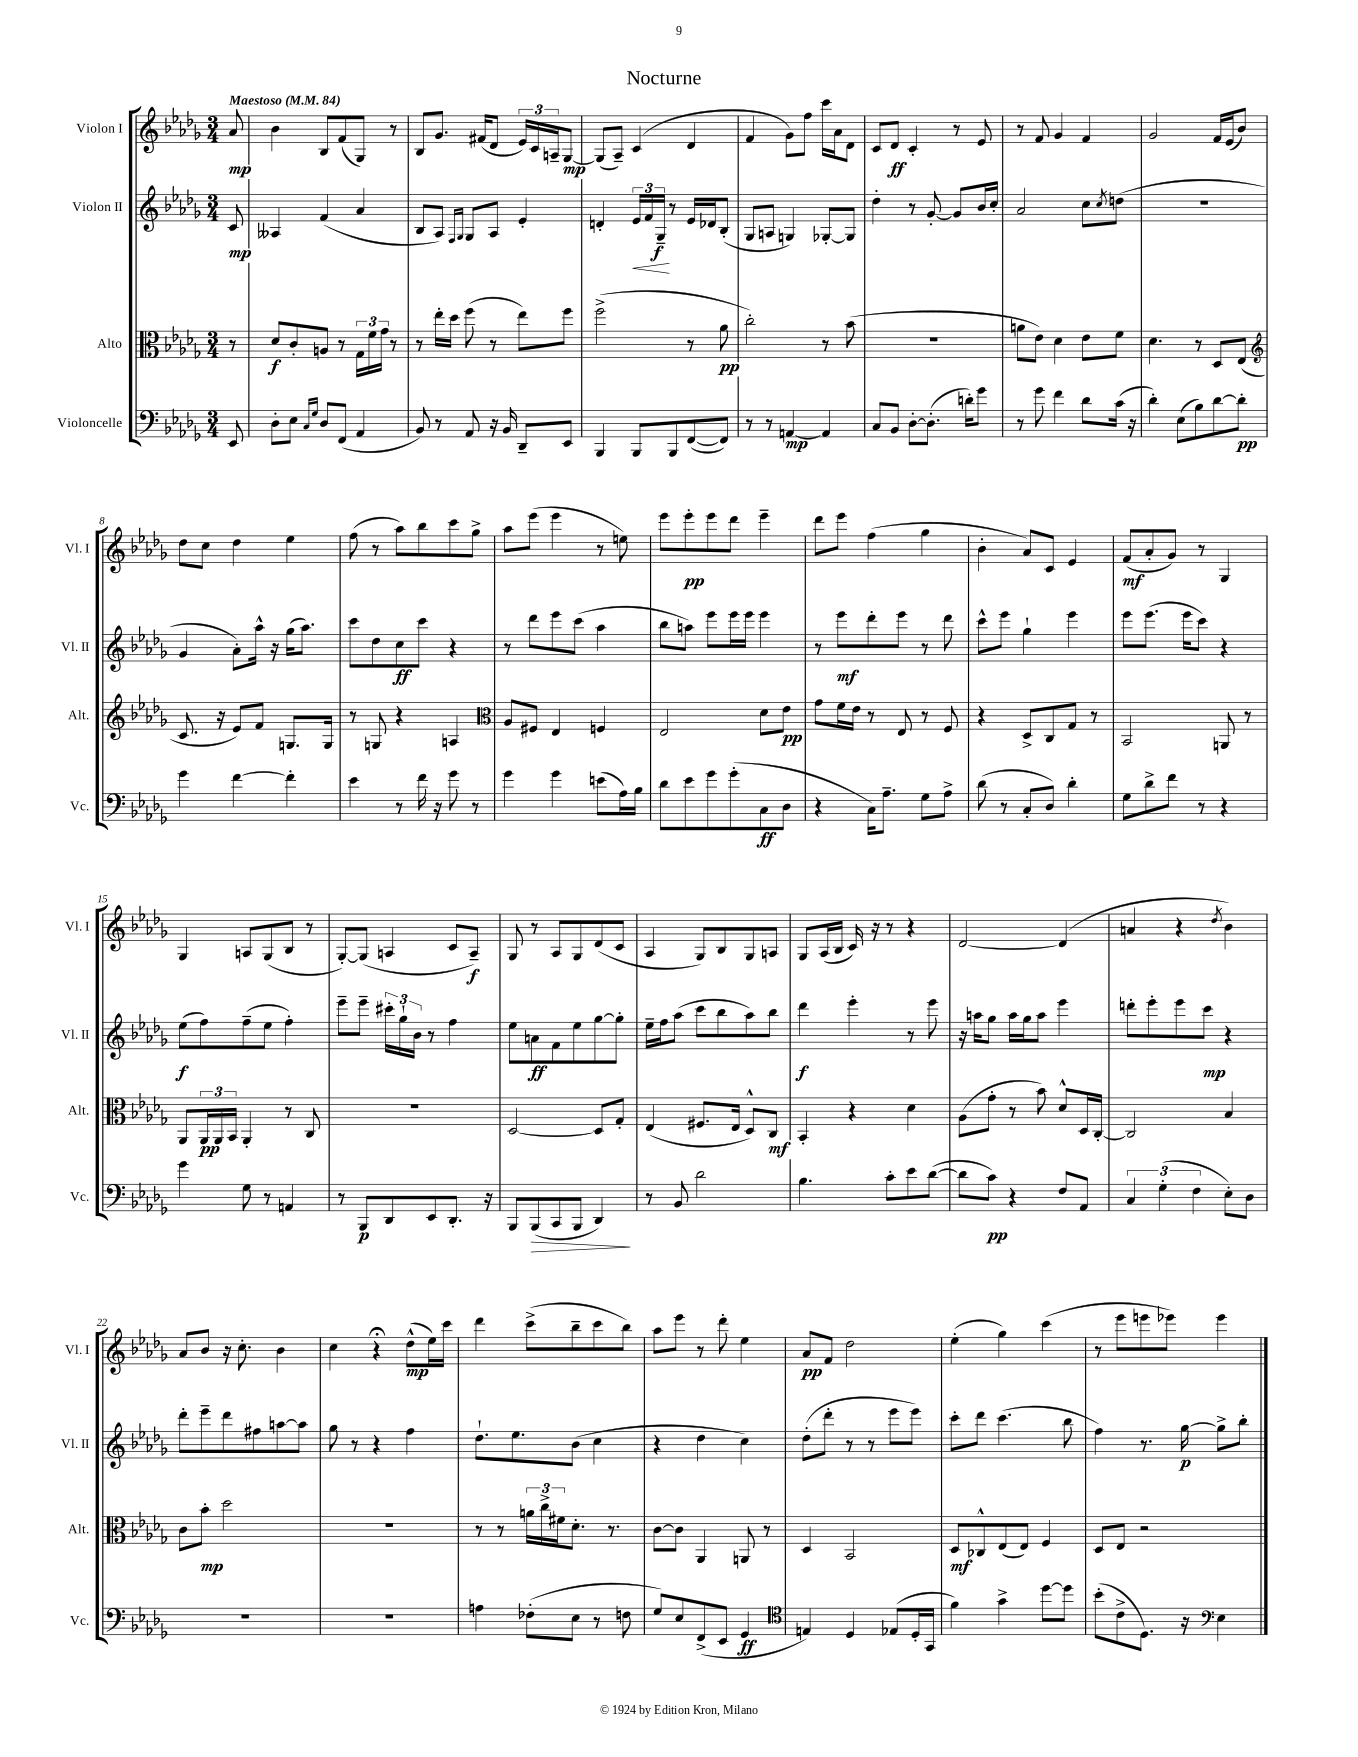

**kern	**kern	**kern	**kern
*staff4	*staff3	*staff2	*staff1
*clefF4	*clefC3	*clefG2	*clefG2
*k[b-e-a-d-g-]	*k[b-e-a-d-g-]	*k[b-e-a-d-g-]	*k[b-e-a-d-g-]
*M3/4	*M3/4	*M3/4	*M3/4
*MM84	*MM84	*MM84	*MM84
8EE-/	8r	8c/	8a-/
=	=	=	=
8D-'\L	8d-/L	4A--/	4b-\
8E-\J	8c'/	.	.
16qqC/LL	.	.	.
16qqG-/JJ	.	.	.
8D-/L	8A/J	(4f/	8B-/L
(8FF/J	8r	.	(8f/
4AA-/	24G-\LL	4a-/	8G-/J)
.	24f\	.	.
.	24g-\JJ	.	.
.	8r	.	8r
=	=	=	=
8BB-/)	8r	8B-/L	8B-/L
8r	16ee-'\LL	8A-/J)	8.g-/J
.	16dd-\JJ	.	.
.	.	16qqF/LL	.
.	.	16qqG-/JJ	.
8AA-/	(8ff\	8G-/L	.
.	.	.	(16f#/LK
16r	8r	8A-/J	8d-/J
16BB-/	.	.	.
8DD-~/L	8ee-\L)	4e-'/	24e-/LL)
.	.	.	24c/
.	.	.	24A~/J
8EE-/J	8ff\J	.	[8G-/J
=	=	=	=
4BBB-/	(2ff^\	4d'/	(8G-/]L
.	.	.	8A-~/J)
8BBB-/L	.	24e-/LL	(4c/
.	.	24f/	.
.	.	24G-~/JJ	.
8BBB-/	.	8r	.
([8FF/	8r	16e-/LL	4d-/
.	.	16d-/J	.
8FF/]J)	8a-\	(8B-'/J	.
=	=	=	=
8r	2cc'\)	8G-/L	4f/
8r	.	8A/J	.
[4AA/	.	4G/)	8g-\L)
.	.	.	8ff\J
4AA/]	8r	[8G-'/L	16ccc\LL
.	.	.	16a-\J
.	(8b-\	8G-/]J	8d-\J
=	=	=	=
8C/L	2.r	4dd-'\	8c/L
8BB-/J	.	.	8d-/J
[8D-'\L	.	8r	4c'/
(8.D-'\]J	.	[8g-'/	.
.	.	8g-/]L	8r
16d'\LK)	.	.	.
8g-\J	.	16b-/L	8e-/
.	.	16cc'/JJ	.
=	=	=	=
8r	8a\L	2a-/	8r
8g-\	8e-\J)	.	8f/
4f\	4d-\	.	4g-/
8d-\L	8e-\L	8cc\L	4f/
.	.	8qcc/	.
(16c\Jk	8f\J	(8dd\J	.
16r	.	.	.
=	=	=	=
4d-'\)	4.d-\	2.r	2g-/
(8E-\L	.	.	.
8B-\)	8r	.	.
[8d-\	8D-/L	.	16f/LL
.	.	.	(16e-/J
8d-'\]J	(8E-/J	.	8b-/J)
=	=	=	=
*	*clefG2	*	*
4g-\	8.c/	4g-/	8dd-\L
.	.	.	8cc\J
.	16r	.	.
[4f\	8e-/L)	8a-'\L)	4dd-\
.	8f/J	16aa-^^\Jk	.
.	.	16r	.
4f'\]	8.G/L	(16gg-\LK	4ee-\
.	.	8.aa-\J)	.
.	16G/Jk	.	.
=	=	=	=
4e-\	8r	8ccc\L	(8ff\
.	8G/	8dd-\	8r
8r	4r	8cc\	8aa-\L)
16f\	.	8ccc\J	8bb-\
16r	.	.	.
8g-\	4A/	4r	8ccc\
8r	.	.	8gg-^\J
=	=	=	=
*	*clefC3	*	*
4g-\	8A-/L	8r	8aa-\L
.	8F#/J	8ddd-\L	(8eee-\J
4g-\	4E-/	8eee-\	4eee-\
.	.	(8ccc\J	.
(8e\L	4F/	4aa-\	8r
16A-\L)	.	.	8ee\)
16B-\JJ	.	.	.
=	=	=	=
8d-\L	2E-/	8bb-\L	8eee-\L
8e-\	.	8aa\J)	8eee-'\
8g-\	.	8eee-\L	8eee-\
(8g-'\	.	16eee-\L	8ddd-\J
.	.	16eee-\JJ	.
8C\	8d-\L	4eee-\	4eee-~\
8D-\J	8e-\J	.	.
=	=	=	=
4r	8g-\L	8r	8ddd-\L
.	16f\L	8eee-\L	8eee-\J
.	16e-\JJ	.	.
16C\LK)	8r	8ddd-'\	(4ff\
8.A-~\J	.	.	.
.	8E-/	8eee-\J	.
8G-\L	8r	8r	4gg-\
8A-^\J	8F/	8ddd-\	.
=	=	=	=
(8d-\	4r	8ccc^^\L	4b-'\
8r	.	8eee-\J	.
8C'/L	8D-^/L	4gg-`\	8a-/L)
8D-/J)	8C/	.	8c/J
4d-'\	8G-/J	4eee-\	4e-/
.	8r	.	.
=	=	=	=
8G-\L	2BB-/	8eee-\L	(8f/L
8d-^\	.	(8.eee-\J	8a-'/
8f\J	.	.	8g-/J)
.	.	16eee-\LK	.
8r	.	8ccc\J)	8r
4r	8AA/	4r	4G-/
.	8r	.	.
=	=	=	=
4g-\	8AA-/L	(8ee-\L	4G-/
.	24AA-/L	8ff\)	.
.	24AA-/	.	.
.	24BB-/JJ	.	.
8G-\	4AA-'/	(8ff~\	8A/L
8r	.	8ee-\J	(8G-/
4AA/	8r	4ff'\)	8B-/J
.	8C/	.	8r
=	=	=	=
8r	2.r	8eee-~\L	[8G-'/L)
8BBB-/L	.	8eee-~\J	(8G-/]J
8DD-/	.	24ccc#'\LL	4A/
.	.	24gg-`\	.
.	.	24b-\JJ	.
8EE-/	.	8r	.
8.DD-'/J	.	4ff\	8c/L
.	.	.	8A~/J)
16r	.	.	.
=	=	=	=
8BBB-/L	[2D-/	8ee-\L	8G-/
(8BBB-/	.	8a\	8r
8CC/	.	8f\	8A-/L
8BBB-/J	.	8ee-\	8G-/
4DD-/)	8D-/]L	[8gg-\	(8d-/
.	8G-'/J	8gg-'\]J	8c/J
=	=	=	=
8r	(4E-/	16ee-~\LL	4A-/
.	.	16ff\J	.
8BB-/	.	(8aa-\J	.
2d-\	8.F#/L	8ccc\L	8G-/L)
.	.	8bb-\	8B-/
.	16E-/Jk	.	.
.	8D-^^/L)	8aa-\)	8G-/
.	8C/J	8bb-\J	8A/J
=	=	=	=
4.B-\	4BB-'/	4ddd-\	8G-/L
.	.	.	(16A-/L
.	.	.	16B-/JJ
.	4r	4eee-'\	16c/)
.	.	.	16r
8c'\L	.	.	8r
8e-\	4d-\	8r	4r
([8d-\J	.	8eee-\	.
=	=	=	=
8d-\]L	(8A-\L	16r	[2d-/
.	.	16aa\LK	.
8c\J)	8g-'\J	8gg-\J	.
4r	8r	16aa\LL	.
.	.	16gg-\J	.
.	8b-\)	8aa\J	.
8F/L	8d-^^/L	4eee-\	(4d-/]
8AA-/J	16D-/L	.	.
.	[16C'/JJ	.	.
=	=	=	=
6C/	2C/]	8ddd'\L	4a/
.	.	8eee-'\	.
(6G-'\	.	.	.
.	.	8eee-\	4r
6F\	.	.	.
.	.	8ccc\J	.
.	.	.	8qdd-/
8E-'\L)	4B-/	4r	4b-\)
8D-\J	.	.	.
=	=	=	=
2.r	8c\L	8ddd-'\L	8a-/L
.	8b-'\J	8eee-~\	8b-/J
.	2dd-\	8ddd-\	16r
.	.	.	8.cc'\
.	.	8ff#\	.
.	.	[8aa\	4b-\
.	.	8aa\]J	.
=	=	=	=
2.r	2.r	8gg-\	4cc\
.	.	8r	.
.	.	4r	4r;
.	.	4ff\	(8dd-^^\L
.	.	.	16ee-\L)
.	.	.	16ccc\JJ
=	=	=	=
4A\	8r	8.dd-`\L	4ddd-\
.	8r	.	.
.	.	8.ee-\	.
(8F-'\L	24a\LL	.	(8ccc^\L
.	24cc^\	.	.
.	24f#\J	.	.
8E-\J	8.d-'\J	(8b-\J	8bb-~\
8r	.	4cc\	8ccc\
.	8.r	.	.
8F\	.	.	8bb-\J)
=	=	=	=
8G-/L)	[8c\L	4r	8aa-\L
8E-/	8c\]J	.	8eee-\J
(8FF^/	4AA-/	4dd-\	8r
8EE-/J	.	.	8ddd-'\
4GG-/	8AA/	4cc\)	4ee-\
.	8r	.	.
=	=	=	=
*clefC4	*	*	*
4E/)	4D-/	(8dd-'\L	8a-/L
.	.	8ddd-'\J	8f/J
4D-/	2BB-/	8r	2dd-\
.	.	8r	.
(8E-/L	.	8eee-\L	.
16D-'/L	.	8eee-\J)	.
16GG-/JJ	.	.	.
=	=	=	=
4f\)	8D-/L	8ccc'\L	(4ee-'\
.	8C-^^/	8ddd-\J	.
4g-^\	(8E-/	(4.ccc\	4gg-\)
.	8E-/J)	.	.
[8dd-\L	4F/	.	(4ccc\
8dd-\]J	.	8bb-\	.
=	=	=	=
(8b-'\L	8D-/L	4ff\)	8r
8c^\	8E-/J	.	8eee-\L
8.D-\J)	2r	8.r	8eee\
.	.	.	8eee-\J)
16r	.	[16gg-\	.
*clefF4	*	*	*
4E-\	.	8gg-^\]L	4eee-\
.	.	8bb-'\J	.
==	==	==	==
*-	*-	*-	*-
